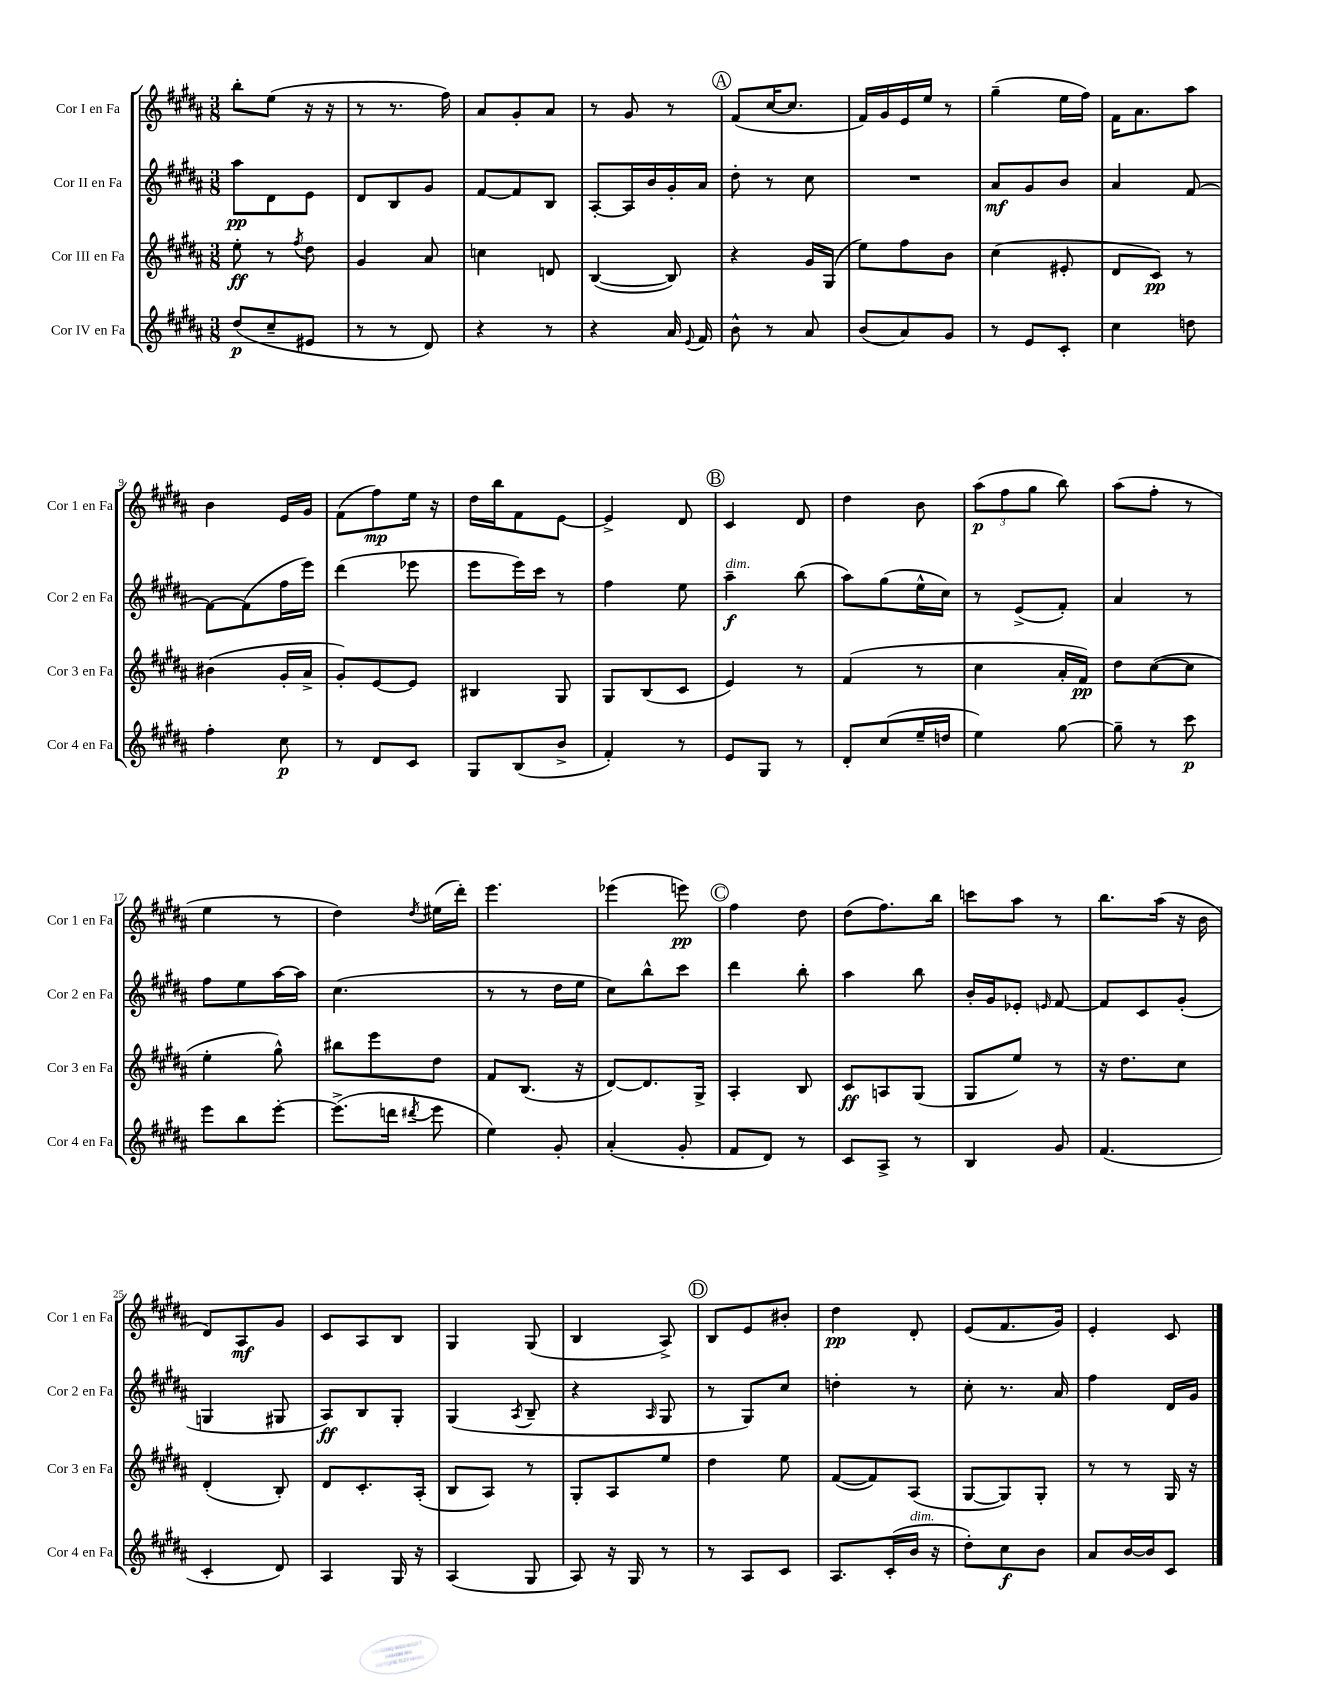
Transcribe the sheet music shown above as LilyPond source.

<<
\new StaffGroup <<
\new Staff = "s0" \with { instrumentName = "Cor I en Fa" shortInstrumentName = "Cor 1 en Fa" } {
    \clef treble \key b \major \numericTimeSignature \time 3/8
    \autoBeamOff b''8[-. e''8]( r16 r16 |
    r8 r8. fis''16) |
    ais'8[ gis'8-. ais'8] |
    r8 gis'8 r8 |
    \mark \markup { \circle "A" } fis'8[( cis''16~ cis''8.] |
    fis'16[) gis'16 e'16 e''16] r8 |
    gis''4--( e''16[ fis''16]) |
    fis'16[ ais'8. ais''8] |
    b'4 e'16[ gis'16] |
    fis'8[( fis''8\mp) e''16] r16 |
    dis''16[ b''16 fis'8 e'8]~ |
    e'4-> dis'8 |
    \mark \markup { \circle "B" } cis'4 dis'8 |
    dis''4 b'8 |
    \tuplet 3/2 { ais''8[\p( fis''8 gis''8] } b''8) |
    ais''8[( fis''8]-. r8 |
    e''4 r8 |
    dis''4) \acciaccatura { dis''8 } eis''16[( dis'''16]-.) |
    e'''4. |
    ees'''4( e'''8\pp) |
    \mark \markup { \circle "C" } fis''4 dis''8 |
    dis''8[( fis''8.) b''16] |
    c'''8[ ais''8] r8 |
    b''8.[ ais''16]( r16 b'16 |
    dis'8[) ais8\mf gis'8] |
    cis'8[ ais8 b8] |
    gis4 gis8( |
    b4 ais8->) |
    \mark \markup { \circle "D" } b8[ e'8 bis'8]-. |
    dis''4\pp dis'8-. |
    e'8[( fis'8. gis'16]) |
    e'4-. cis'8 \bar "|." |
}
\new Staff = "s1" \with { instrumentName = "Cor II en Fa" shortInstrumentName = "Cor 2 en Fa" } {
    \clef treble \key b \major \numericTimeSignature \time 3/8
    \autoBeamOff ais''8[\pp dis'8 e'8] |
    dis'8[ b8 gis'8] |
    fis'8[~ fis'8 b8] |
    ais8[~-. ais16 b'16 gis'16-. ais'16] |
    \mark \markup { \circle "A" } dis''8-. r8 cis''8 |
    R4. |
    ais'8[\mf gis'8 b'8] |
    ais'4 fis'8~ |
    fis'8[~ fis'8( fis''16 e'''16]) |
    dis'''4( ees'''8 |
    e'''8[ e'''16) cis'''16] r8 |
    fis''4 e''8 |
    \mark \markup { \circle "B" } ais''4--\f^\markup { \italic "dim." } b''8( |
    ais''8[) gis''8( e''16-^ cis''16]) |
    r8 e'8[->( fis'8]-.) |
    ais'4 r8 |
    fis''8[ e''8 ais''16~ ais''16] |
    cis''4.( |
    r8 r8 dis''16[ e''16] |
    cis''8[) b''8-^ cis'''8] |
    \mark \markup { \circle "C" } dis'''4 b''8-. |
    ais''4 b''8 |
    b'16[-. gis'16 ees'8]-. \grace { e'16 } fis'8~ |
    fis'8[ cis'8 gis'8]-.( |
    g4 gis8 |
    ais8[\ff) b8 gis8]-. |
    gis4( \acciaccatura { ais8 } b8-- |
    r4 \grace { ais16 } gis8 |
    \mark \markup { \circle "D" } r8 gis8[) cis''8] |
    d''4-. r8 |
    cis''8-. r8. ais'16 |
    fis''4 dis'16[ gis'16] \bar "|." |
}
\new Staff = "s2" \with { instrumentName = "Cor III en Fa" shortInstrumentName = "Cor 3 en Fa" } {
    \clef treble \key b \major \numericTimeSignature \time 3/8
    \autoBeamOff e''8-.\ff r8 \acciaccatura { fis''8 } dis''8 |
    gis'4 ais'8 |
    c''4 d'8 |
    b4~( b8) |
    \mark \markup { \circle "A" } r4 gis'16[ gis16]( |
    e''8[) fis''8 b'8] |
    cis''4( eis'8-. |
    dis'8[ cis'8]\pp) r8 |
    bis'4( gis'16[-. ais'16]-> |
    gis'8[-.) e'8~ e'8] |
    bis4 gis8 |
    gis8[ b8( cis'8] |
    \mark \markup { \circle "B" } e'4) r8 |
    fis'4( r8 |
    cis''4 ais'16[-. fis'16]\pp) |
    dis''8[ cis''8~( cis''8] |
    e''4-. gis''8-^) |
    bis''8[ e'''8 dis''8] |
    fis'8[ b8.]( r16 |
    dis'8[~) dis'8. gis16]-> |
    \mark \markup { \circle "C" } ais4-. b8 |
    cis'8[\ff a8 gis8]( |
    gis8[ e''8]) r8 |
    r16 dis''8.[ cis''8] |
    dis'4-.( b8-.) |
    dis'8[ cis'8.-. ais16]-.( |
    b8[ ais8]) r8 |
    gis8[-. ais8 e''8] |
    \mark \markup { \circle "D" } dis''4 e''8 |
    fis'8[~( fis'8) ais8]( |
    gis8[~ gis8) gis8]-. |
    r8 r8 gis16 r16 \bar "|." |
}
\new Staff = "s3" \with { instrumentName = "Cor IV en Fa" shortInstrumentName = "Cor 4 en Fa" } {
    \clef treble \key b \major \numericTimeSignature \time 3/8
    \autoBeamOff dis''8[\p( cis''8-- eis'8] |
    r8 r8 dis'8) |
    r4 r8 |
    r4 ais'16 \appoggiatura { e'8 } fis'16 |
    \mark \markup { \circle "A" } b'8-^ r8 ais'8 |
    b'8[( ais'8) gis'8] |
    r8 e'8[ cis'8]-. |
    cis''4 d''8 |
    fis''4-. cis''8\p |
    r8 dis'8[ cis'8] |
    gis8[ b8( b'8]-> |
    fis'4-.) r8 |
    \mark \markup { \circle "B" } e'8[ gis8] r8 |
    dis'8[-. cis''8( e''16-- d''16] |
    e''4) gis''8~ |
    gis''8-- r8 cis'''8\p |
    e'''8[ b''8 e'''8]~-. |
    e'''8.[->( d'''16] \acciaccatura { dis'''8 } e'''8 |
    e''4) gis'8-. |
    ais'4-.( gis'8-. |
    \mark \markup { \circle "C" } fis'8[ dis'8]) r8 |
    cis'8[ ais8]-> r8 |
    b4 gis'8 |
    fis'4.( |
    cis'4-. dis'8) |
    ais4 gis16 r16 |
    ais4( gis8 |
    ais8) r16 gis16 r8 |
    \mark \markup { \circle "D" } r8 ais8[ cis'8] |
    ais8.[ cis'16-.( b'16]^\markup { \italic "dim." } r16 |
    dis''8[-.) cis''8\f b'8] |
    ais'8[ b'16~ b'16 cis'8] \bar "|." |
}
>>
>>
